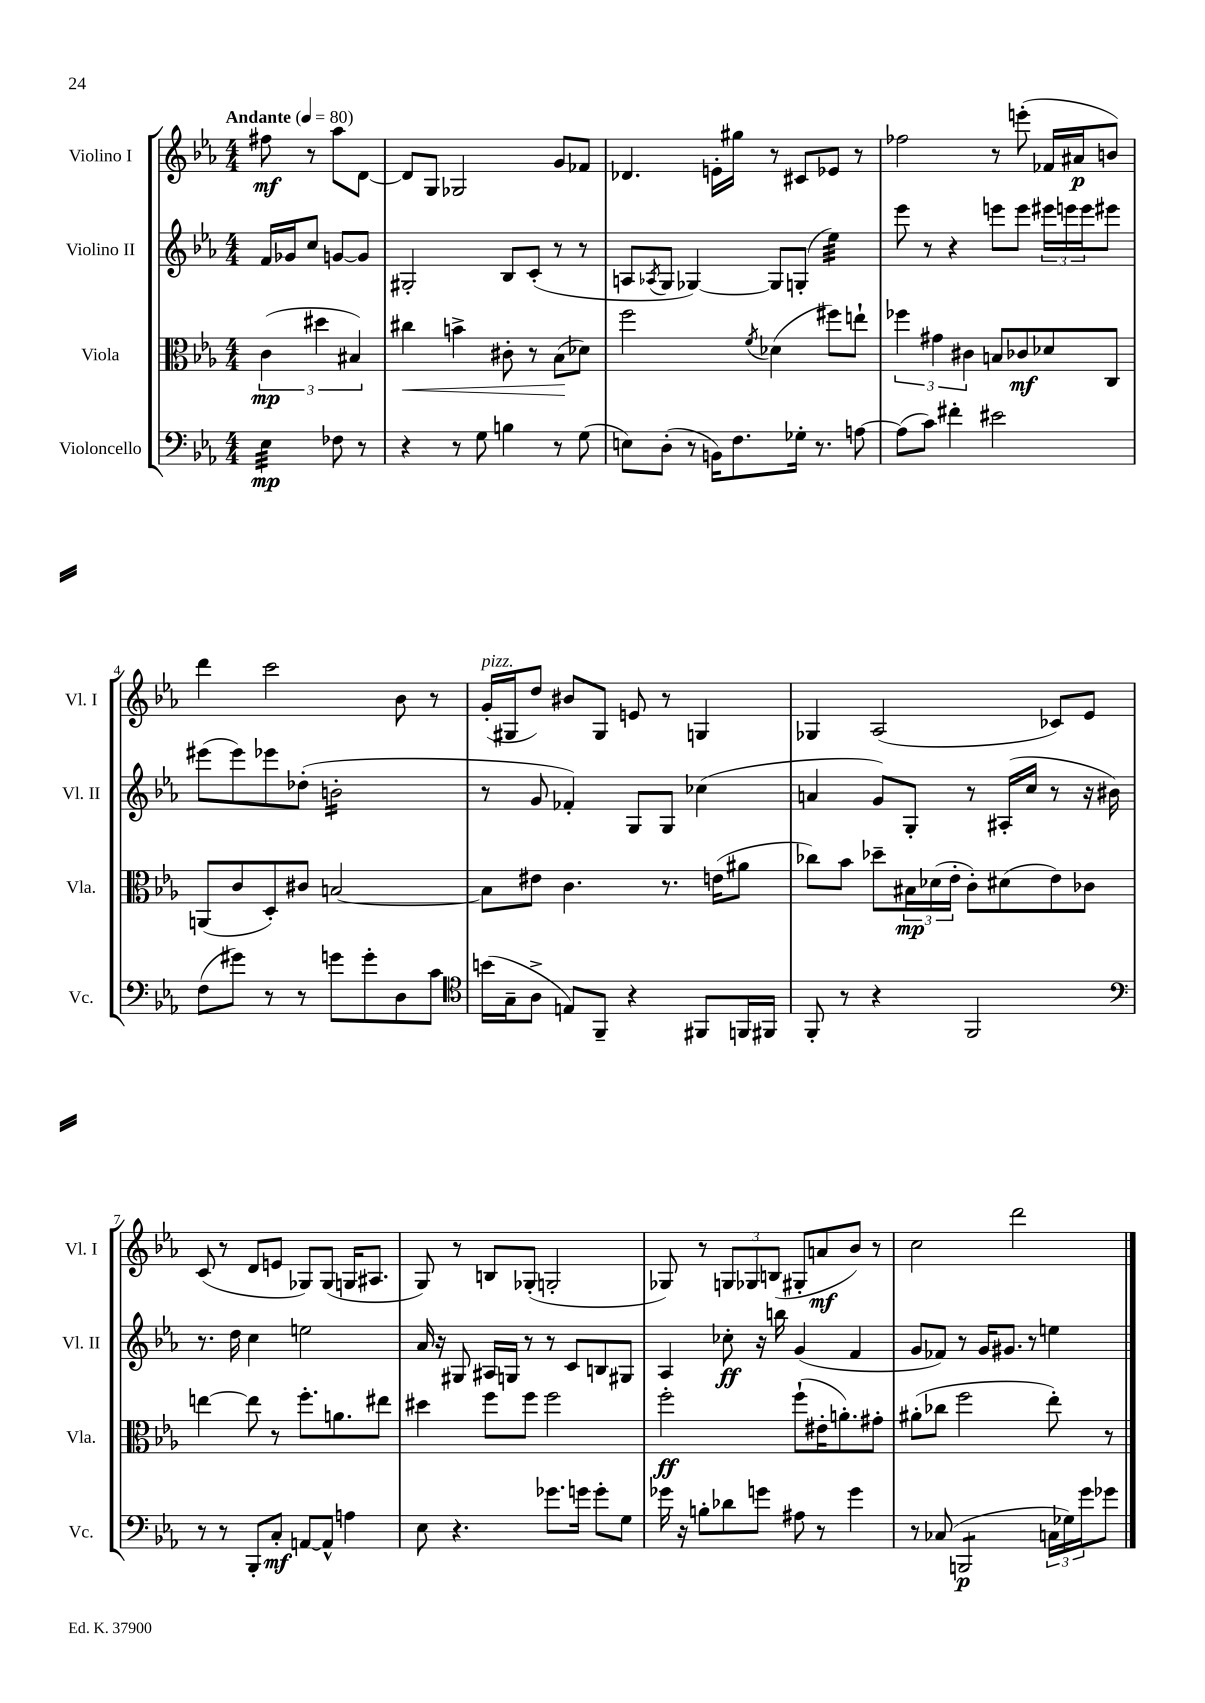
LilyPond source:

<<
\new StaffGroup <<
\new Staff = "s0" \with { instrumentName = "Violino I" shortInstrumentName = "Vl. I" } {
    \clef treble \key ees \major \numericTimeSignature \time 4/4 \partial 2 \tempo "Andante" 4 = 80
    fis''8\mf r8 aes''8 d'8~ |
    d'8 g8 ges2 g'8 fes'8 |
    des'4. e'16-. gis''16 r8 cis'8 ees'8 r8 |
    fes''2 r8 e'''8-.( fes'16 ais'16\p b'8) |
    d'''4 c'''2 bes'8 r8 |
    g'16-.^\markup { \italic "pizz." }( gis16 d''8) bis'8 gis8 e'8 r8 g4 |
    ges4 aes2( ces'8) ees'8 |
    c'8( r8 d'8 e'8 ges8) ges8( g16 ais8. |
    g8) r8 b8 ges8-.( g2-. |
    ges8) r8 \tuplet 3/2 { g8 ges8 b8( } gis8-. a'8\mf bes'8) r8 |
    c''2 d'''2 \bar "|." |
}
\new Staff = "s1" \with { instrumentName = "Violino II" shortInstrumentName = "Vl. II" } {
    \clef treble \key ees \major \numericTimeSignature \time 4/4 \partial 2
    f'16 ges'16 c''8 g'8~ g'8 |
    gis2-. bes8 c'8-.( r8 r8 |
    a8 \acciaccatura { aes8 } g8 ges4~) ges8 g8-.( ees''4:32) |
    ees'''8 r8 r4 e'''8 e'''8 \tuplet 3/2 { eis'''16 e'''16 e'''16 } eis'''8 |
    eis'''8( eis'''8) ees'''8 des''8-.( b'2:16-. |
    r8 g'8 fes'4-.) g8 g8 ces''4( |
    a'4 g'8) g8-. r8 ais16-.( c''16 r8 r16 bis'16) |
    r8. d''16 c''4 e''2 |
    aes'16 r16 gis8 ais16 g16 r8 r8 c'8 b8 gis8 |
    aes4 ces''8-.\ff r16 b''16 g'4( f'4 |
    g'8 fes'8) r8 g'16 gis'8. r8 e''4 \bar "|." |
}
\new Staff = "s2" \with { instrumentName = "Viola" shortInstrumentName = "Vla." } {
    \clef alto \key ees \major \numericTimeSignature \time 4/4 \partial 2
    \tuplet 3/2 { c'4\mp( dis''4 bis4) } |
    cis''4\< b'4-> cis'8-. r8 bes8\!( des'8) |
    f''2 \acciaccatura { f'8 } des'4( fis''8) e''8-! |
    \tuplet 3/2 { fes''4 gis'4 cis'4 } b8 ces'8\mf des'8 c8 |
    a,8( c'8 d8-.) cis'8 b2~ |
    b8 eis'8 c'4. r8. e'16( ais'8 |
    ces''8) bes'8 des''8-- \tuplet 3/2 { bis16\mp des'16( ees'16-. } c'8-.) dis'8( ees'8) ces'8 |
    e''4~ e''8 r8 f''8.-. a'8. eis''8 |
    dis''4 f''8 f''8 f''2 |
    f''2-.\ff f''8-!( eis'16-. a'8.-.) gis'8-. |
    ais'8-.( ces''8 f''2 ees''8-.) r8 \bar "|." |
}
\new Staff = "s3" \with { instrumentName = "Violoncello" shortInstrumentName = "Vc." } {
    \clef bass \key ees \major \numericTimeSignature \time 4/4 \partial 2
    ees4:32\mp fes8 r8 |
    r4 r8 g8 b4 r8 g8( |
    e8) d8-.( r8 b,16) f8. ges16-. r8. a8~ |
    a8( c'8) fis'4-. eis'2 |
    f8( gis'8) r8 r8 g'8 g'8-. d8 c'8 |
    \clef tenor b'16( g16-- aes8-> e8) f,8-- r4 fis,8 f,16 fis,16 |
    f,8-. r8 r4 f,2 |
    \clef bass r8 r8 bes,,8-. c8-.\mf a,8~ a,8-^ a4 |
    ees8 r4. ges'8. g'16 g'8-. g8 |
    ges'16 r16 b8-. des'8 g'8 ais8 r8 g'4 |
    r8 ces8( b,,2:8\p \tuplet 3/2 { c16 ges16) g'16 } ges'8 \bar "|." |
}
>>
>>
